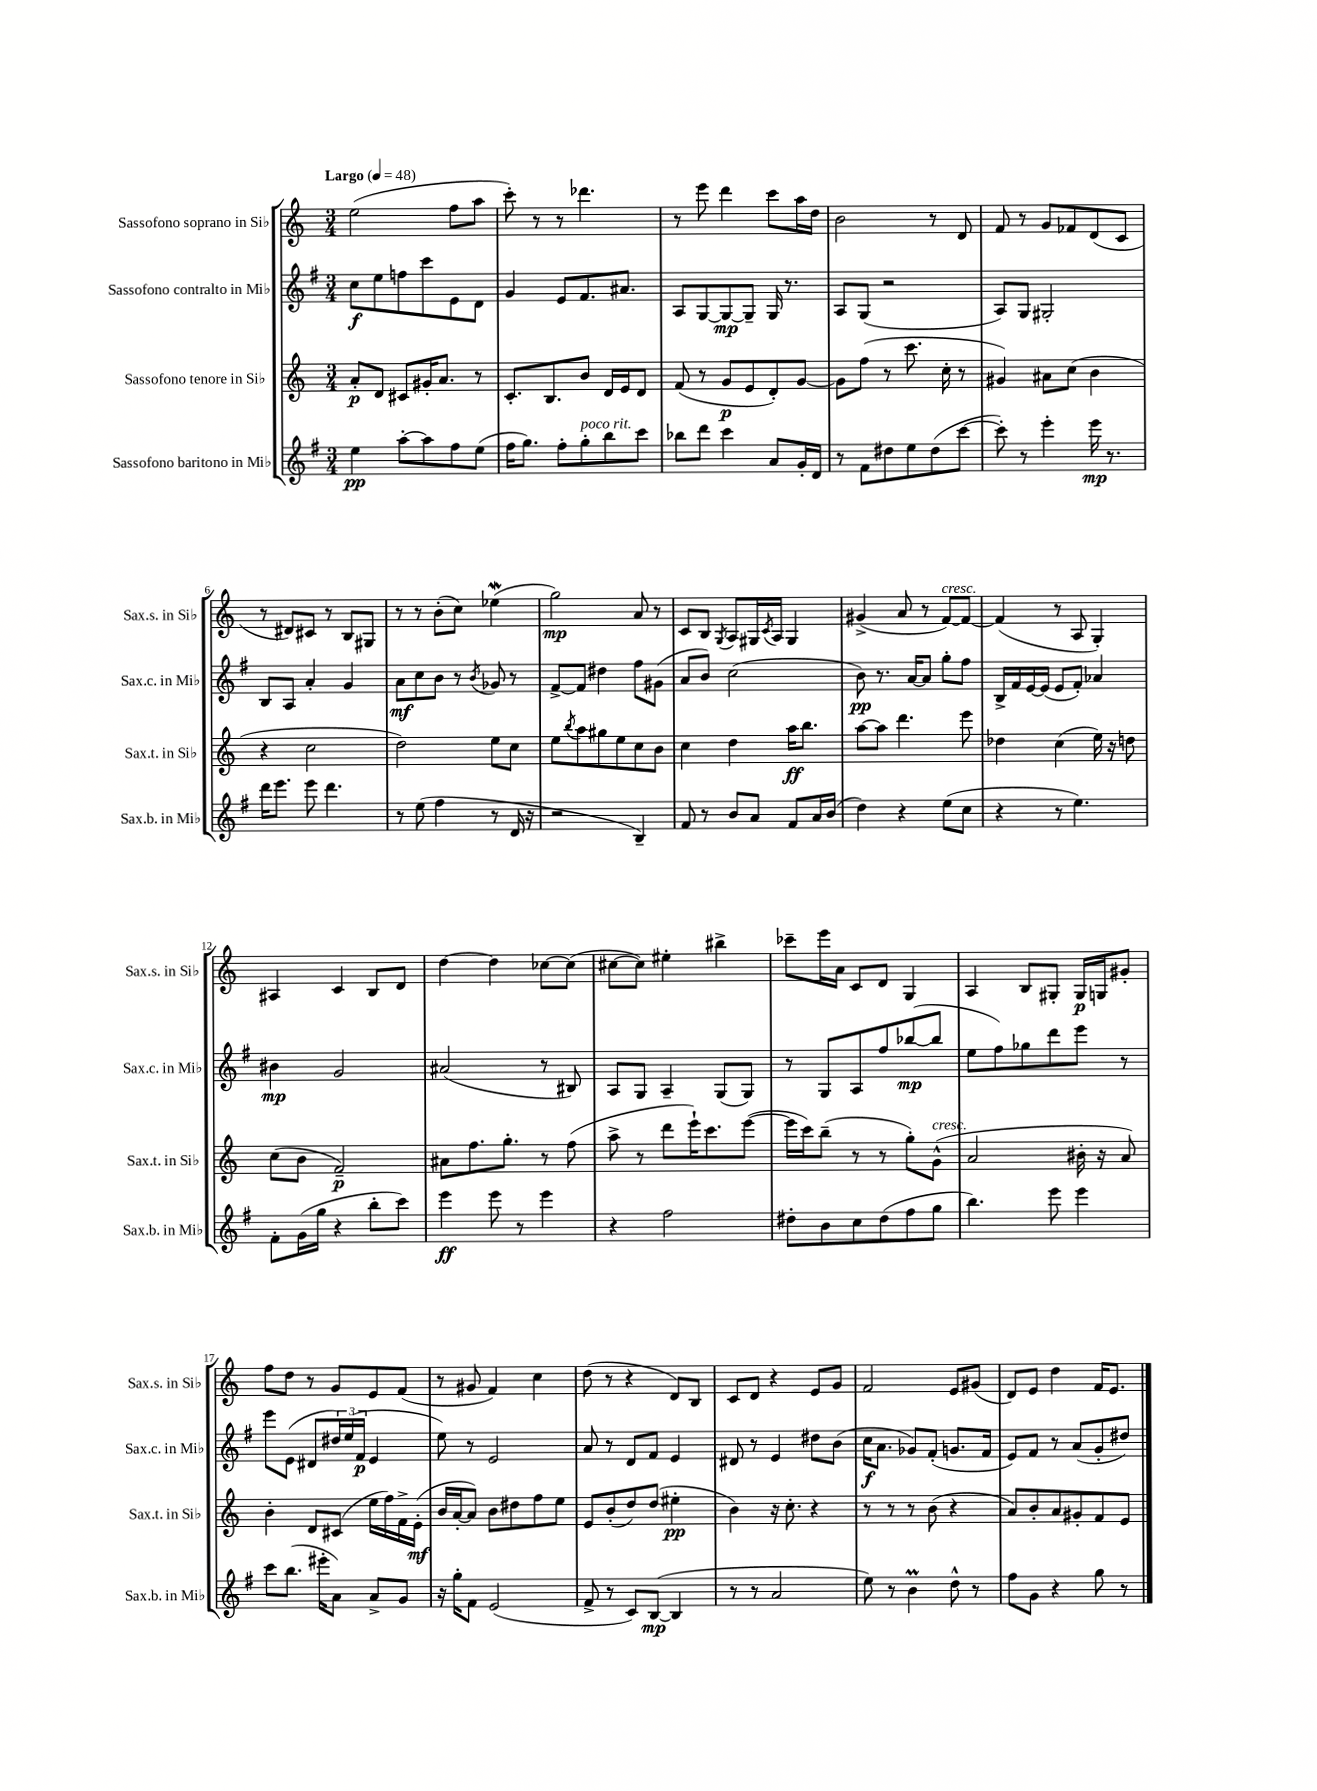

**kern	**kern	**kern	**kern
*staff4	*staff3	*staff2	*staff1
*clefG2	*clefG2	*clefG2	*clefG2
*k[f#]	*k[]	*k[f#]	*k[]
*M3/4	*M3/4	*M3/4	*M3/4
*MM48	*MM48	*MM48	*MM48
4ee	8a'	8cc	(2ee
.	8d	8ee	.
[8aa'	8c#	8ff	.
8aa]	16g#'	8ccc	.
.	8.a	.	.
8ff#	.	8e	8ff
(8ee	8r	8d	8aa
=	=	=	=
16ff#	8.c'	4g	8ccc')
8.gg)	.	.	.
.	.	.	8r
.	8.B	.	.
8ff#'	.	8e	8r
8gg'	8b	8.f#	4.ddd-
8bb	16d	.	.
.	16e	8.a#	.
8ccc	8d	.	.
=	=	=	=
8bb-	(8f	8A	8r
8ddd	8r	[8G	8eee
4ccc	8g	8G_	4ddd
.	8e	8G~]	.
8a	8d')	16G	8ccc
.	.	8.r	.
16g'	[8g	.	16aa
16d	.	.	16dd
=	=	=	=
8r	8g]	8A	2b
8f#	(8ff	(8G	.
8dd#	8r	2r	.
8ee	8.ccc	.	.
(8dd#	.	.	8r
.	16cc'	.	.
[8ccc	8r	.	8d
=	=	=	=
8ccc'])	4g#)	8A)	8f
8r	.	8G	8r
4eee'	8a#	2G#'	8g
.	(8cc	.	8f-
16eee	4b	.	(8d
8.r	.	.	.
.	.	.	8c
=	=	=	=
16ddd	4r	8B	8r
8.eee	.	.	.
.	.	8A	8d#)
8eee	2cc	4a'	8c#
4.ddd	.	.	8r
.	.	4g	8B
.	.	.	8G#
=	=	=	=
8r	2dd)	8a	8r
(8ee	.	8cc	8r
4ff#	.	8b	(8b'
.	.	8r	8cc)
.	.	8qb	.
8r	8ee	8g-	(4ee-
16d	8cc	8r	.
16r	.	.	.
=	=	=	=
2r	8ee	[8f#^	2gg)
.	8qbb	.	.
.	8aa	8f#]	.
.	8gg#	4dd#	.
.	8ee	.	.
4B~)	8cc	8ff#	8a
.	8b	(8g#	8r
=	=	=	=
8f#	4cc	8a	8c
8r	.	8b)	8B
.	.	.	8qG
8b	4dd	(2cc	8A
8a	.	.	16G#
.	.	.	8qc
.	.	.	16A
8f#	16aa	.	4G#
.	8.bb	.	.
16a	.	.	.
(16b	.	.	.
=	=	=	=
4dd)	[8aa	8b)	(4g#^
.	8aa]	8.r	.
4r	4.ddd	.	8a
.	.	[16a	.
.	.	8a]	8r
(8ee	.	8gg'	[8f)
8cc	8eee	8ff#	8f_
=	=	=	=
4r	4dd-	16B^	(4f]
.	.	16f#	.
.	.	[16e	.
.	.	(16e]	.
8r	(4cc	8e	8r
4.ee)	.	8f#')	8A
.	16ee)	4a-	4G')
.	16r	.	.
.	8dd	.	.
=	=	=	=
8f#'	(8cc	4b#	4A#
(16g	8b	.	.
16gg	.	.	.
4r	2f~)	2g	4c
8bb'	.	.	8B
8ccc)	.	.	8d
=	=	=	=
4eee	8a#	(2a#	[4dd
.	8.ff	.	.
8eee	.	.	4dd]
.	8.gg'	.	.
8r	.	.	.
4eee	8r	8r	[8cc-
.	(8ff	8B#)	(8cc-]
=	=	=	=
4r	8aa^	8A	[8cc#
.	8r	8G	8cc#])
2ff#	8ddd	4A~	4ee#'
.	16eee`)	.	.
.	8.ccc	.	.
.	.	(8G	4bb#^
.	([8eee	8G)	.
=	=	=	=
8dd#'	16eee]	8r	8ccc-~
.	16ccc)	.	.
8b	(8bb~	8G	16eee
.	.	.	16a
8cc	8r	8A	8c
(8dd#	8r	8ff#	8d
8ff#	8gg')	([8bb-	4G
8gg	(8g^^	8bb-]	.
=	=	=	=
4.bb)	2a	8ee	4A
.	.	8ff#)	.
.	.	8gg-	8B
8eee	.	8ddd	8G#'
4eee	16b#'	8eee	16G#
.	16r	.	16G
.	8a)	8r	8g#'
=	=	=	=
8ccc	4b'	8eee	8ff
(8.bb	.	(8e	8dd
.	8d	8d#	8r
16eee#'	.	.	.
8a)	(8c#	24dd#)	8g
.	.	(24ee	.
.	.	24f#	.
8a^	16ee	4e	8e
.	16ff)	.	.
8g	16f^	.	(8f
.	(16e'	.	.
=	=	=	=
16r	16b	8ee)	8r
16gg'	[16a'	.	.
8f#	8a])	8r	8g#
(2e	8b	2e	4f)
.	8dd#	.	.
.	8ff	.	4cc
.	8ee	.	.
=	=	=	=
8f#^	8e	8a	(8dd
8r	(8b'	8r	8r
8c)	8dd)	8d	4r
([8B	(8dd	8f#	.
4B]	4ee#'	4e	8d)
.	.	.	8B
=	=	=	=
8r	4b)	8d#	8c
8r	.	8r	8d
2a	16r	4e	4r
.	8.cc'	.	.
.	4r	8dd#	8e
.	.	(8b	8g
=	=	=	=
8ee)	8r	16cc	2f
.	.	8.a	.
8r	8r	.	.
4b	8r	8g-)	.
.	(8b	(8f#'	.
8dd^^	4r	8.g	8e
8r	.	.	(8g#
.	.	16f#	.
=	=	=	=
8ff#	8a)	8e)	8d)
8g	8b'	8f#	8e
4r	8a	8r	4dd
.	8g#'	(8a	.
8gg	8f	8g'	16f
.	.	.	8.e
8r	8e	8dd#)	.
==	==	==	==
*-	*-	*-	*-
